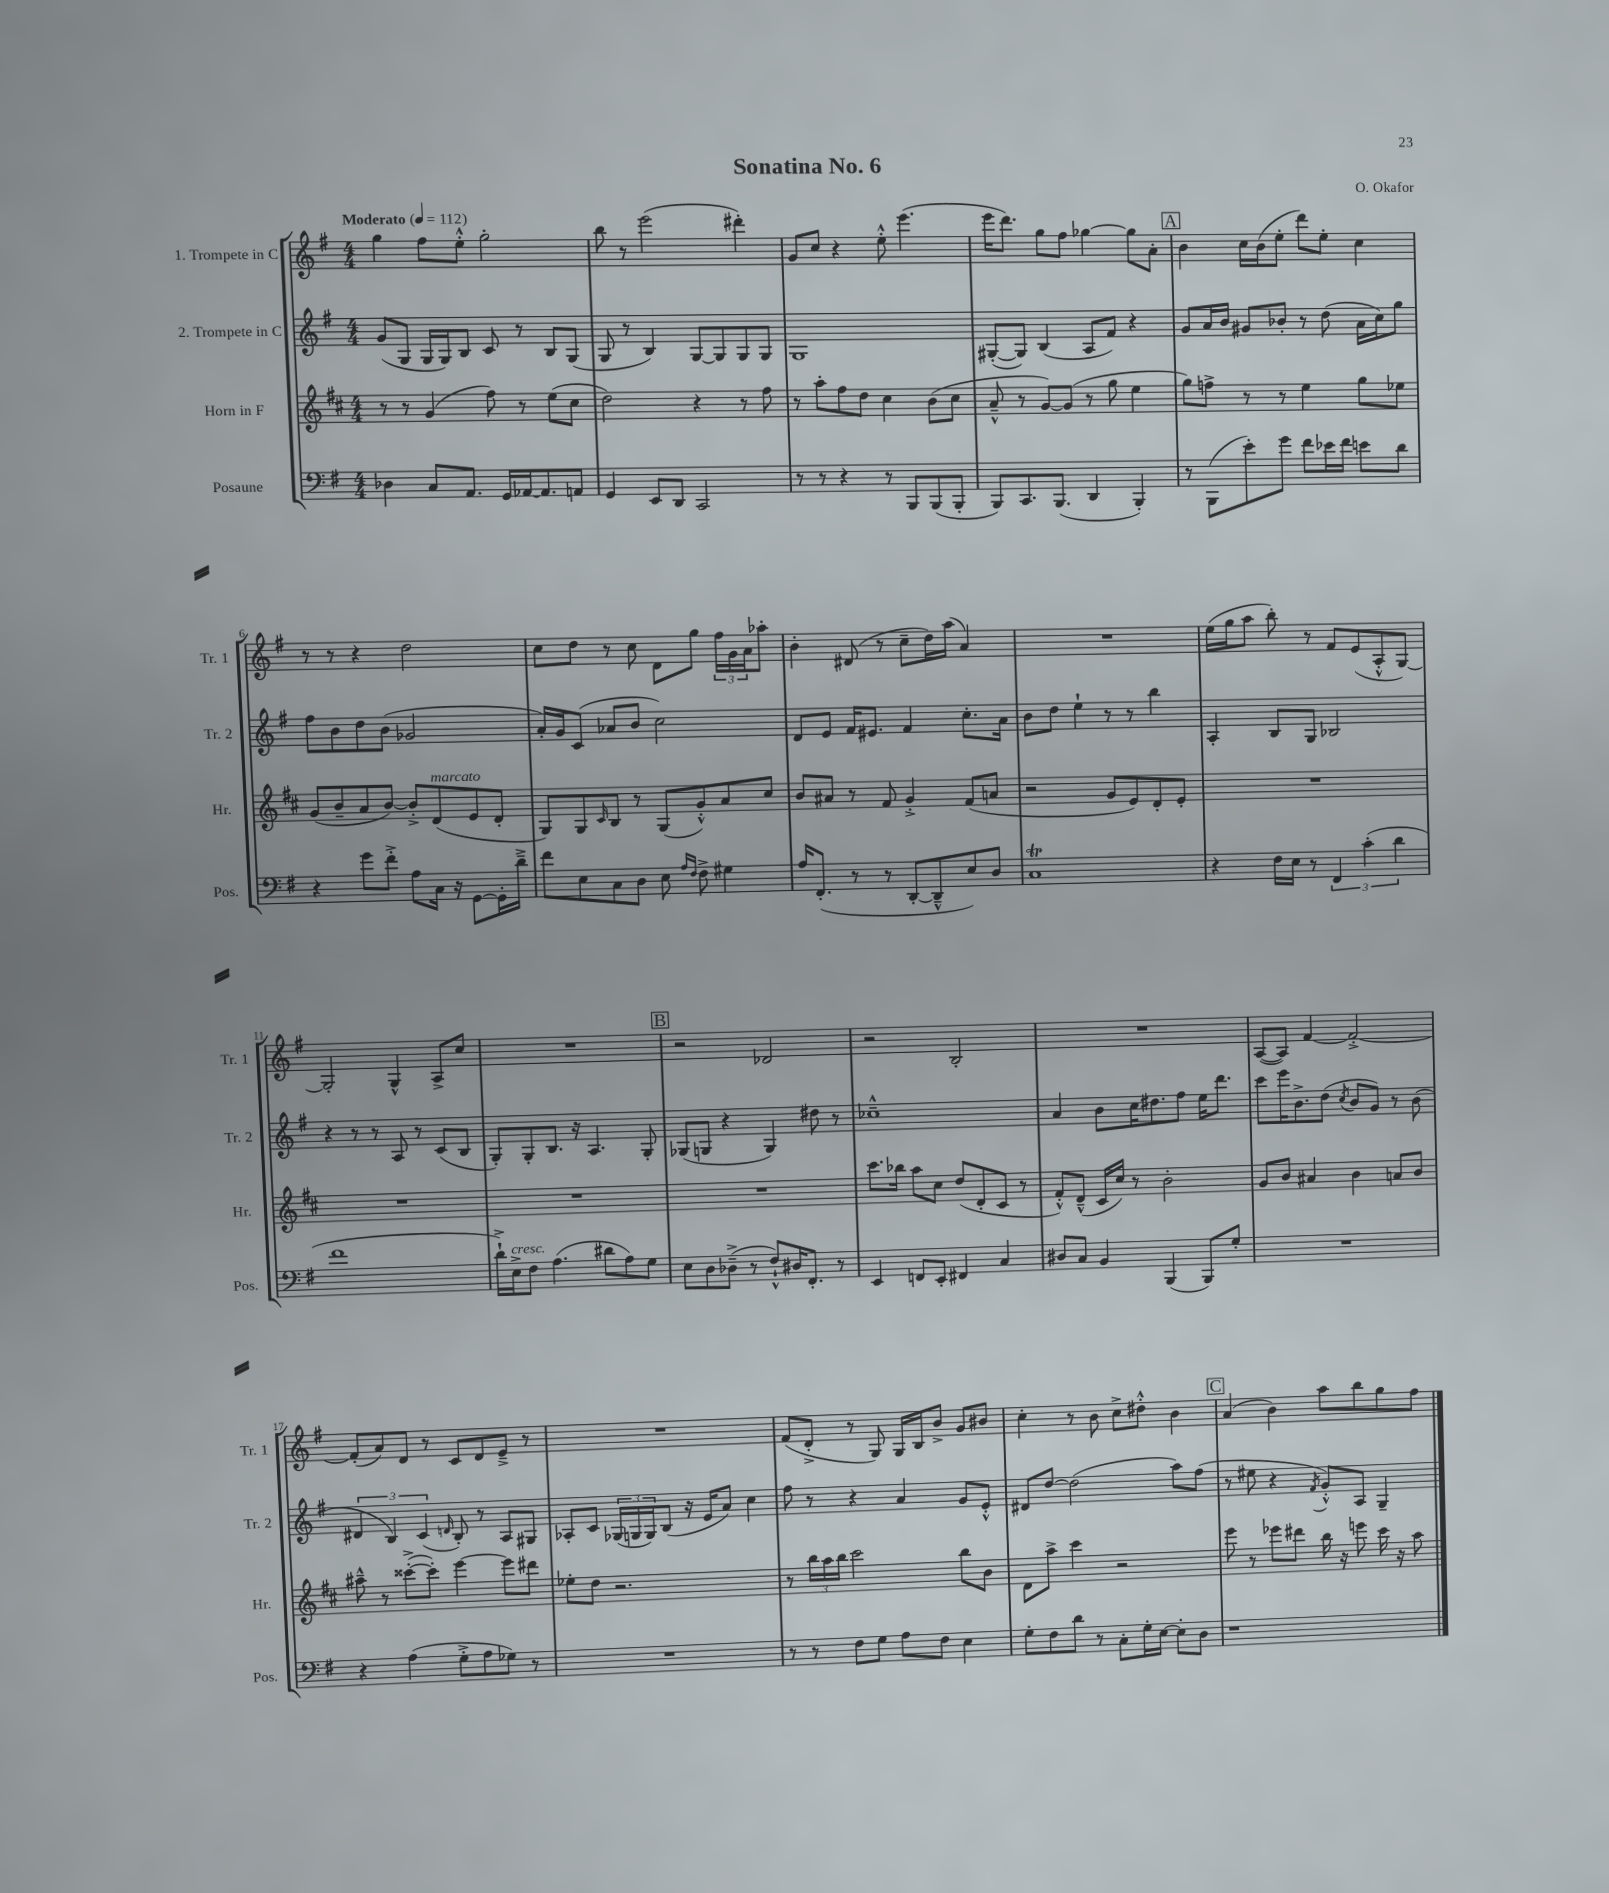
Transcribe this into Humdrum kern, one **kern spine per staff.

**kern	**kern	**kern	**kern
*part4	*part3	*part2	*part1
*staff4	*staff3	*staff2	*staff1
*I"Posaune	*I"Horn in F	*I"2. Trompete in C	*I"1. Trompete in C
*I'Pos.	*I'Hr.	*I'Tr. 2	*I'Tr. 1
*clefF4	*clefG2	*clefG2	*clefG2
*k[f#]	*k[f#c#]	*k[f#]	*k[f#]
*M4/4	*M4/4	*M4/4	*M4/4
*MM112	*MM112	*MM112	*MM112
=1	=1	=1	=1
!	!	!	!LO:TX:a:B:t=Moderato
4D-X\	8r	(8g/L	4gg\
.	8r	8G/J	.
8C/L	(4g/	16G/LL	8ff#\L
.	.	16G/J)	.
8.AA/J	.	8B/J	8ee'^^\J
.	8ff#\)	8c/	2gg'\
16GG/LL	.	.	.
[16AA-X/J	8r	8r	.
8.AA-/]	.	.	.
.	(8ee\L	8B/L	.
8AAn/J	8cc#\J	(8G/J	.
=2	=2	=2	=2
4GG/	2dd\)	8G/	8bb\
.	.	8r	8r
8EE/L	.	4B/)	(2eee\
8DD/J	.	.	.
2CC/	4r	[8G/L	.
.	.	8G/]	.
.	8r	8G/	4ddd#X'\)
.	8ff#\	8G/J	.
=3	=3	=3	=3
8r	8r	1G	8g/L
8r	8aa'\L	.	8cc/J
4r	8ff#\	.	4r
.	8dd\J	.	.
8r	4cc#\	.	8ee'^^\
8BBB/L	.	.	(4.eee\
(8BBB/	(8b\L	.	.
8BBB'/J	8cc#\J	.	.
=4	=4	=4	=4
8BBB/L)	8a~^^/	([8G#X'/L	16eee\KL
.	.	.	8.ddd\J)
8.CC/	8r	8G#/J])	.
.	[8g/L)	(4B/	8gg\L
(8.BBB/J	.	.	.
.	(8g/J]	.	8ff#\J
4DD/	8r	8A/L	[4gg-X\
.	8gg\	8f#/J)	.
4BBB'/)	4ee\	4r	8gg-\L]
.	.	.	8a'\J
!!LO:REH:place=s1:t=A
=5	=5	=5	=5
8r	8gg\L)	8g/L	4b\
(8BBB\L	8ffn^\J	16a/L	.
.	.	16b/JJ	.
8e'\)	8r	8g#X/L	16cc\LL
.	.	.	(16b\J
8g\J	8r	8b-X'/J	8ee'\J
8f#\L	4ee\	8r	8ddd\L)
16e-X\L	.	(8dd\	8ee'\J
16f#\JJ	.	.	.
8en\L	8gg\L	16a\LL	4cc\
.	.	16cc\J)	.
8d\J	8ee-X\J	8gg\J	.
!!LO:LB:g=z
=6	=6	=6	=6
4r	(8g/L	8ff#\L	8r
.	8b~/	8b\	8r
8g\L	8a/	8dd\	4r
8f#'^\J	[8b/J)	(8b\J	.
8A\L	8b'^/L]	2g-X/	2dd\
!	!LO:TX:a:i:t=marcato	!	!
16C\Jk	(8d/	.	.
16r	.	.	.
[8GG\L	8e/	.	.
16GG'\L]	8d'/J	.	.
16d~^\JJ	.	.	.
=7	=7	=7	=7
8f#\L	8G/L)	16a'/LL)	8cc\L
.	.	16g/J	.
8E\	8G/	(8c/J	8dd\J
.	16qqc#/	.	.
8C\	8B/J	8a-X/L	8r
8D\J	8r	8b/J	8cc\
8E\	(8G/L	2cc\)	8d\L
16qqA/LL	.	.	.
16qqF#/JJ	.	.	.
8F#^\	8g'^^/)	.	8gg\J
4G#X\	8a/	.	24ff#\LL
.	.	.	24g\
.	.	.	24a\J
.	8cc#/J	.	8aa-X'\J
=8	=8	=8	=8
16A/KL	8b/L	8d/L	4b'\
(8.FF#'/J	.	.	.
.	8a#X/J	8e/J	.
8r	8r	16f#/KL	(8d#X/
.	.	8.e#X/J	.
8r	8f#/	.	8r
[8DD'/L	4g'^/	4f#/	8cc~\L
8DD~^^/]	.	.	16dd\L)
.	.	.	(16aa\JJ
8E/)	(8f#/L	8.cc'\L	4a/)
8D/J	8an/J	.	.
.	.	16a\Jk	.
=9	=9	=9	=9
1CT	2r	8b\L	1r
.	.	8dd\J	.
.	.	4ee`\	.
.	8g/L	8r	.
.	8e/)	8r	.
.	8d'/	4bb\	.
.	8e'/J	.	.
=10	=10	=10	=10
4r	1r	4A'/	(16ee\LL
.	.	.	16gg\J
.	.	.	8aa\J
16F#\LL	.	8B/L	8bb'\)
16E\JJ	.	.	.
8r	.	8G/J	8r
6FF#/	.	2B-X/	8f#/L
.	.	.	(8e/
(6c'\	.	.	.
.	.	.	8A'^^/
6d\	.	.	.
.	.	.	[8G/J)
!!LO:LB:g=z
=11	=11	=11	=11
1f#	1r	4r	2G'/]
.	.	8r	.
.	.	8r	.
.	.	8A/	4G^^/
.	.	8r	.
.	.	(8c/L	8A^/L
.	.	8B/J	8cc/J
=12	=12	=12	=12
16d`^\LL)	1r	8G'/L)	1r
!LO:TX:a:i:t=cresc.	!	!	!
16E^\J	.	.	.
8F#\J	.	8G'/	.
(4.A\	.	8.B/J	.
.	.	16r	.
.	.	4.A/	.
8d#X\L	.	.	.
8A\)	.	.	.
8G\J	.	8G'/	.
!!LO:REH:place=s1:t=B
=13	=13	=13	=13
8E\L	1r	(8G-X/L	2r
8D\	.	8Gn/J	.
(8D-X~^\J	.	4r	.
8r	.	.	.
8F#`^^/L)	.	4G/)	2d-X/
16D#X/K	.	.	.
8.FF#'/J	.	.	.
.	.	8dd#X\	.
8r	.	8r	.
=14	=14	=14	=14
4EE/	8.ccc#\L	1cc-X~^^	2r
.	16bb-X\Jk	.	.
8FFn/L	8aa\L	.	.
8EE'/J	8cc#\J	.	.
4FF#X/	(8dd/L	.	2B'/
.	8d'/	.	.
4C/	8c#/J	.	.
.	8r	.	.
=15	=15	=15	=15
8D#X/L	8f#'^^/L)	4a/	1r
8C/J	(8d~^^/J	.	.
4BB/	16c#/LL	8b\L	.
.	16cc#/JJ)	.	.
.	8r	16cc\K	.
.	.	8.dd#X\	.
(4BBB/	2b'\	.	.
.	.	8ff#\J	.
8BBB/L)	.	16ee\KL	.
.	.	8.ddd\J	.
8G'/J	.	.	.
=16	=16	=16	=16
1r	8g/L	8ccc\L	([8A/L
.	8b/J	16eee\K	8A/J])
.	.	8.b^\	.
.	4a#X/	.	[4f#/
.	.	(8dd\J	.
.	.	8qcc/	.
.	4b\	8b/L	2f#'^/_
.	.	8g/J)	.
.	8an/L	8r	.
.	8b/J	(8b\	.
!!LO:LB:g=z
=17	=17	=17	=17
4r	8aa#X~^^\	6d#X/	(8f#'/L]
.	8r	.	8a/)
.	.	6B/)	.
(4A\	([8ccc##X'^\L	.	8d/J
.	.	(6c/	.
.	8ccc##'\J])	.	8r
.	.	16qqdn/	.
8G'^\L	[4eee\	8B'/)	8c/L
8A\	.	8r	8d/
8G-X\J)	8eee\L]	8A/L	8e~^/J
8r	8ddd#X\J	8G#X/J	8r
=18	=18	=18	=18
1r	8ee-X'\L	8A-X'/L	1r
.	8dd\J	8c/J	.
.	2.r	(24G-X/LL	.
.	.	24Gn/	.
.	.	24G/J)	.
.	.	(8B/J	.
.	.	16r	.
.	.	16e/KL	.
.	.	8a/J)	.
.	.	4cc\	.
=19	=19	=19	=19
8r	8r	8ff#\	(8f#/L
8r	24bb\LL	8r	8d'^/J
.	24aa\	.	.
.	24bb\JJ	.	.
8F#\L	2ccc#\	4r	8r
8G\J	.	.	8G/)
8A\L	.	4a/	16G/LL
.	.	.	16B/J
8F#\J	.	.	8b^/J
4E\	8bb\L	8g/L	8g/L
.	8b\J	8e'^^/J	8b#X/J
=20	=20	=20	=20
8G'\L	8d\L	8d#X/L	4cc'\
8F#\	8aa^\J	[8dd/J	.
8d\J	4ccc#\	(2dd\]	8r
8r	.	.	8b\
8C'\L	2r	.	8cc^\L
16G'\L	.	.	8dd#X'^^\J
[16E\JJ	.	.	.
8E'\L]	.	8aa\L)	4b\
8D\J	.	(8ff#\J	.
!!LO:REH:place=s1:t=C
=21	=21	=21	=21
1r	8eee\	8r	(4a/
.	8r	8ee#X\	.
.	8eee-X\L	4r	4b\)
.	8ddd#X\J	.	.
.	.	8qf#/	.
.	16bb\	8g'^^/L)	8aa\L
.	16r	.	.
.	8eeen\	8A/J	8bb\
.	16ccc#\	4G~/	8gg\
.	16r	.	.
.	8aa\	.	8ff#\J
==	==	==	==
*-	*-	*-	*-
